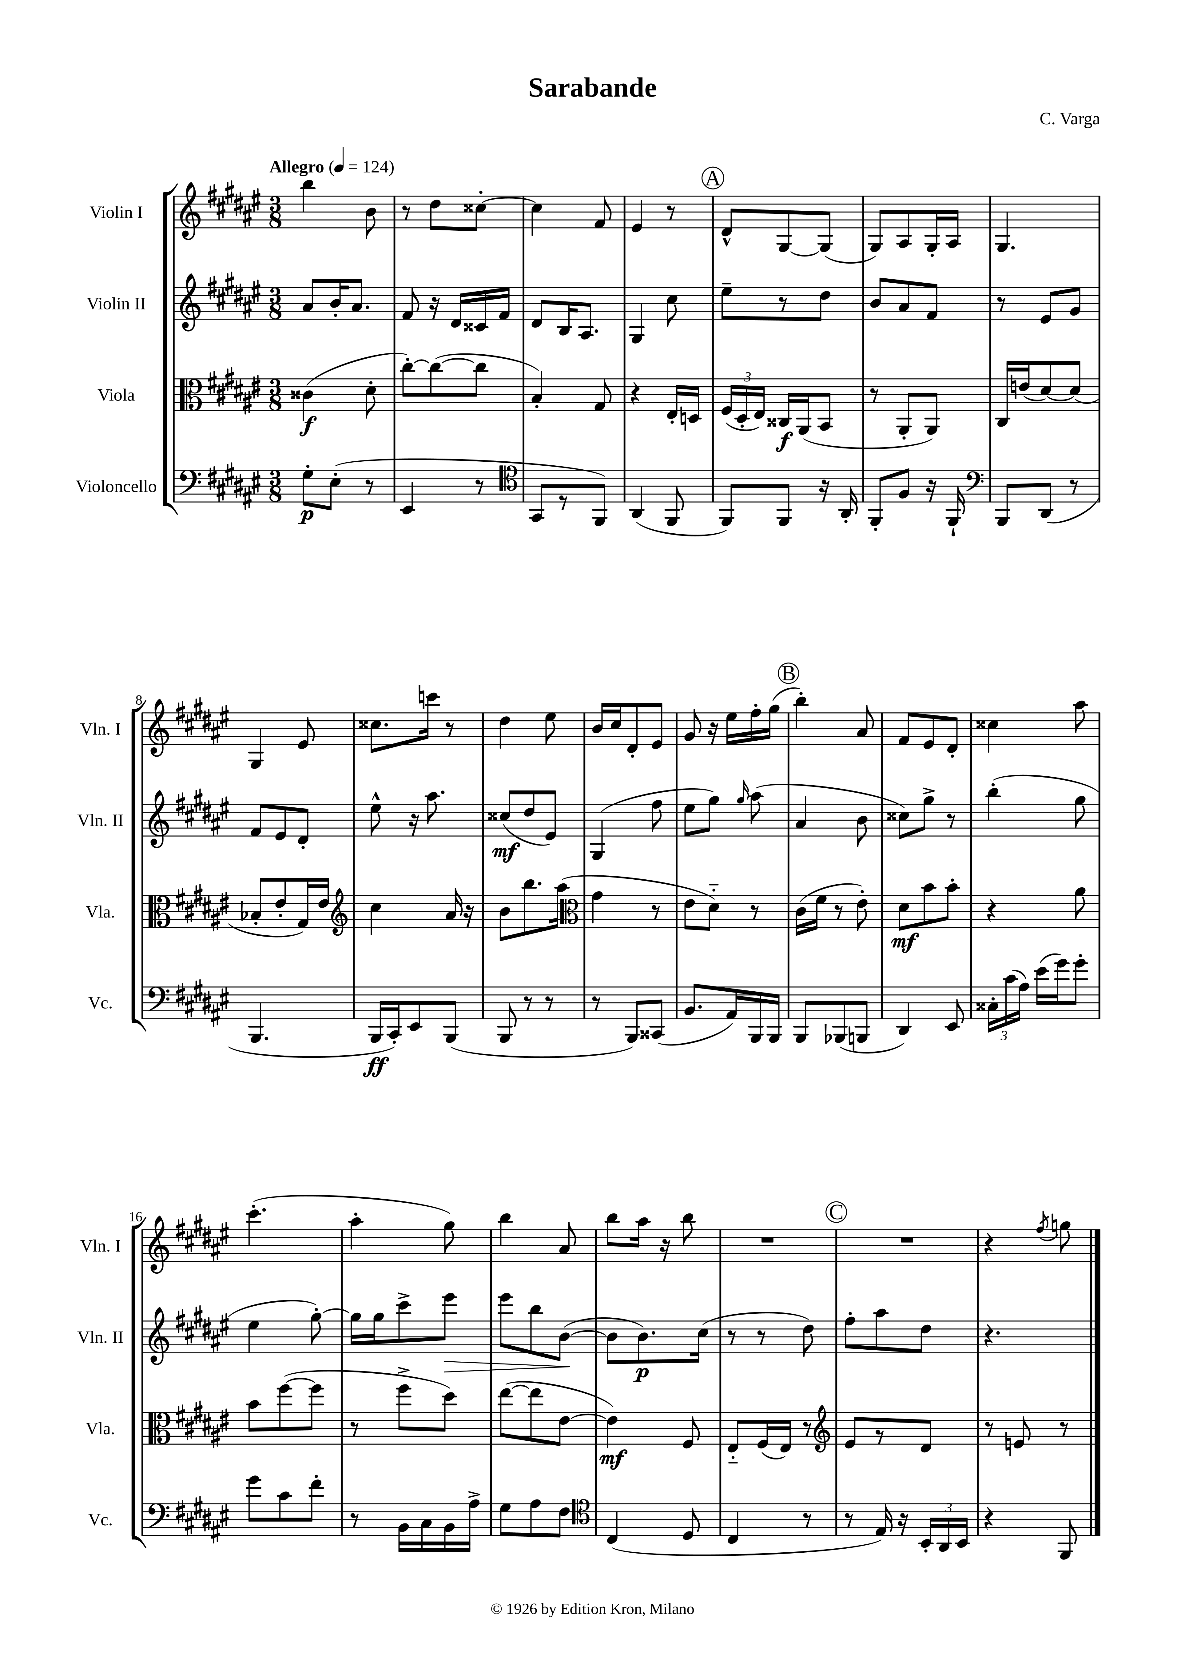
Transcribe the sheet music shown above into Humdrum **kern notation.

**kern	**kern	**kern	**kern
*staff4	*staff3	*staff2	*staff1
*clefF4	*clefC3	*clefG2	*clefG2
*k[f#c#g#d#a#e#]	*k[f#c#g#d#a#e#]	*k[f#c#g#d#a#e#]	*k[f#c#g#d#a#e#]
*M3/8	*M3/8	*M3/8	*M3/8
*MM124	*MM124	*MM124	*MM124
8G#'	(4c##	8a#	4bb
(8E#'	.	16b'	.
.	.	8.a#	.
8r	8d#'	.	8b
=	=	=	=
4EE#	[8cc#')	8f#	8r
.	(8cc#_	16r	8dd#
.	.	16d#	.
8r	8cc#]	16c##	[8cc##'
.	.	16f#	.
=	=	=	=
*clefC4	*	*	*
8GG#	4B')	8d#	4cc##]
8r	.	16B	.
.	.	8.A#	.
8FF#)	8G#	.	8f#
=	=	=	=
(4AA#	4r	4G#	4e#
8FF#	16E#'	8cc#	8r
.	16D	.	.
=	=	=	=
8FF#)	(24F#	8ee#~	8d#^^
.	24D#'	.	.
.	24E#)	.	.
8FF#	16C##	8r	[8G#
.	(16AA#	.	.
16r	8BB	8dd#	(8G#]
16AA#'	.	.	.
=	=	=	=
8FF#'	8r	8b	8G#)
8F#	8AA#'	8a#	8A#
16r	8AA#)	8f#	16G#'
16FF#`	.	.	16A#
=	=	=	=
*clefF4	*	*	*
8BBB	16C#	8r	4.G#
.	(16e	.	.
(8DD#	[8d#)	8e#	.
8r	(8d#]	8g#	.
=	=	=	=
4.BBB	8B-'	8f#	4G#
.	8e#'	8e#	.
.	16G#)	8d#'	8e#
.	16e#	.	.
=	=	=	=
*	*clefG2	*	*
16BBB	4cc#	8ee#^^	8.cc##
16CC#')	.	.	.
8EE#	.	16r	.
.	.	8.aa#	16ccc
(8BBB	16a#	.	8r
.	16r	.	.
=	=	=	=
8BBB	8b	(8cc##	4dd#
8r	8.bb	8dd#	.
8r	.	8e#)	8ee#
.	(16aa#	.	.
=	=	=	=
*	*clefC3	*	*
8r	4g#	(4G#	16b
.	.	.	16cc#
8BBB)	.	.	8d#'
(8CC##	8r	8ff#	8e#
=	=	=	=
8.BB	8e#	8ee#	8g#
.	8d#'~)	8gg#)	16r
16AA#)	.	.	16ee#
.	.	16qqgg#	.
16BBB	8r	(8aa#	16ff#'
16BBB	.	.	(16gg#
=	=	=	=
8BBB	(16c#	4a#	4bb')
.	16f#	.	.
(8BBB-	8r	.	.
8BBB	8e#')	8b	8a#
=	=	=	=
4DD#)	8d#	8cc##)	8f#
.	8b	8gg#^	8e#
8EE#	8b'	8r	8d#'
=	=	=	=
24C##'	4r	(4bb'	4cc##
(24c#	.	.	.
24A#)	.	.	.
(16e#	.	.	.
16g#)	.	.	.
8g#'	8a#	8gg#	8aa#
=	=	=	=
8g#	8b	4ee#	(4.ccc#'
8c#	([8ff#	.	.
8f#'	8ff#]	[8gg#')	.
=	=	=	=
8r	8r	16gg#]	4aa#'
.	.	16gg#	.
16BB	8ff#^	8ccc#^	.
16C#	.	.	.
16BB	8dd#)	8eee#	8gg#)
16A#^	.	.	.
=	=	=	=
8G#	([8ee#	8eee#	4bb
8A#	8ee#]	8bb	.
8F#	[8e#	([8b	8a#
=	=	=	=
*clefC4	*	*	*
(4C#	4e#])	8b]	8bb
.	.	8.b)	16aa#
.	.	.	16r
8D#	8F#	.	8bb
.	.	(16cc#	.
=	=	=	=
4C#	8E#'~	8r	4.r
.	(16F#	8r	.
.	16E#)	.	.
8r	8r	8dd#)	.
=	=	=	=
*	*clefG2	*	*
8r	8e#	8ff#'	4.r
16E#)	8r	8aa#	.
16r	.	.	.
24BB'	8d#	8dd#	.
24AA#	.	.	.
24BB	.	.	.
=	=	=	=
4r	8r	4.r	4r
.	8e	.	.
.	.	.	8qff#
8FF#	8r	.	8gg
==	==	==	==
*-	*-	*-	*-
